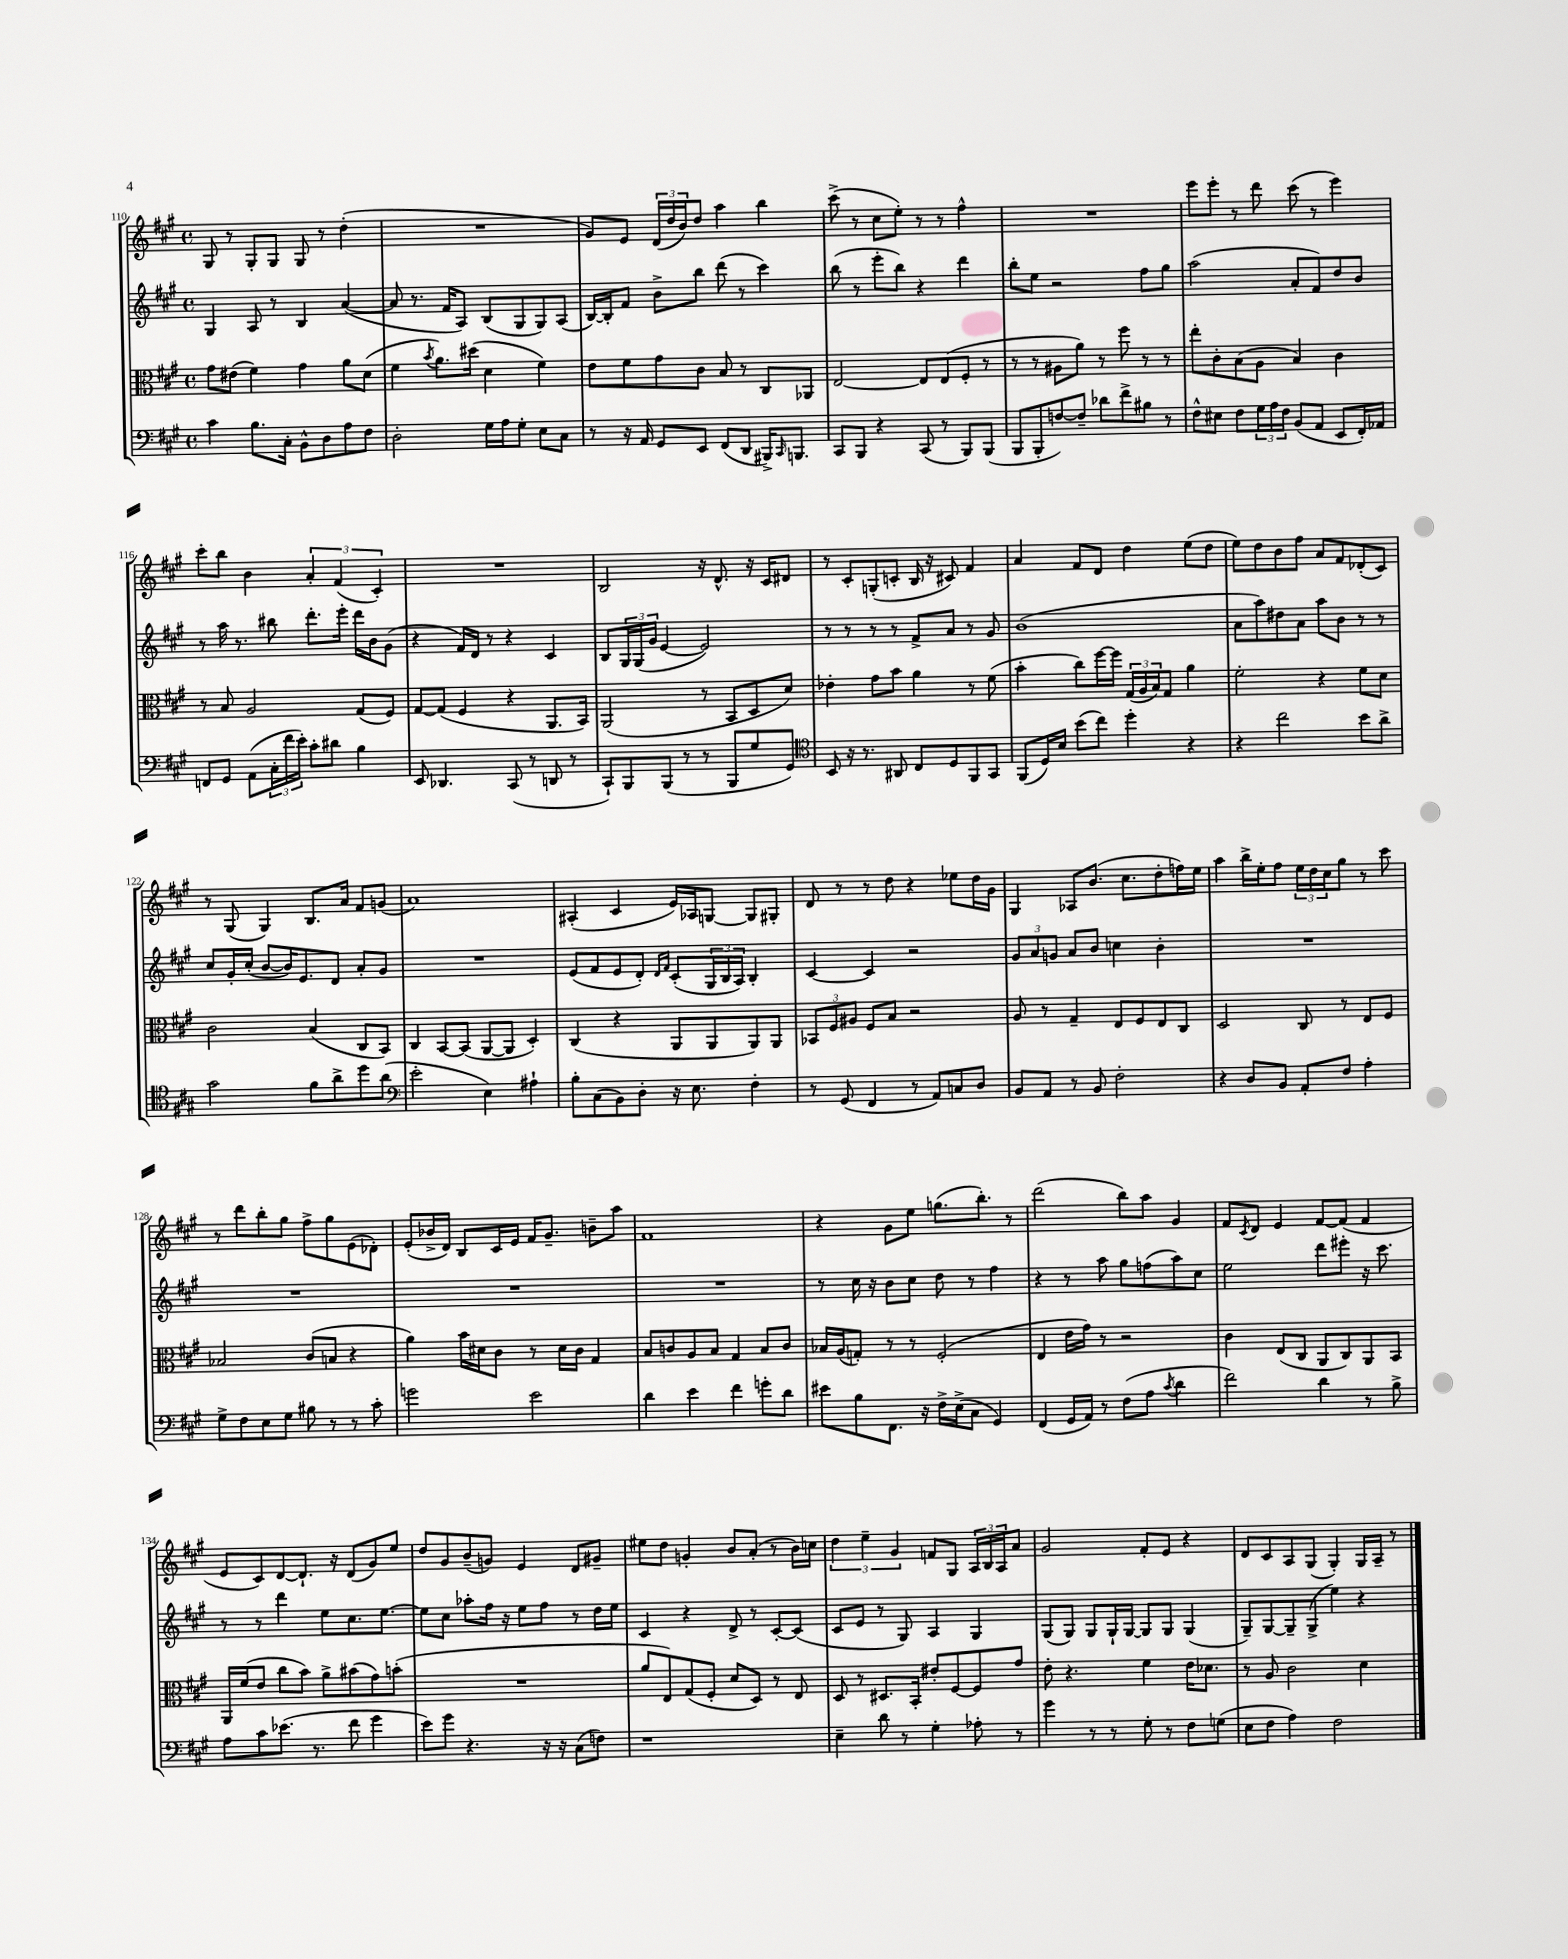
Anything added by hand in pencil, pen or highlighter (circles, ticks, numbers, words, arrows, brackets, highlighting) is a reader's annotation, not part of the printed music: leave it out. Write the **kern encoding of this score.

**kern	**kern	**kern	**kern
*part4	*part3	*part2	*part1
*staff4	*staff3	*staff2	*staff1
*clefF4	*clefC3	*clefG2	*clefG2
*k[f#c#g#]	*k[f#c#g#]	*k[f#c#g#]	*k[f#c#g#]
*M4/4	*M4/4	*M4/4	*M4/4
*met(c)	*met(c)	*met(c)	*met(c)
=110	=110	=110	=110
4c#\	8g#\L	4G#/	8G#/
.	(8e#X\J	.	8r
8.B\L	4f#\)	8A/	8G#'/L
.	.	8r	8G#/J
16C#'\Jk	.	.	.
8BB^^\L	4g#\	4B/	8G#/
8D\	.	.	8r
8A\	8a\L	([4a/	(4dd'\
8F#\J	(8d\J	.	.
=111	=111	=111	=111
2D'\	4f#\	8a/]	1r
.	.	8.r	.
.	8qb/	.	.
.	8.a\L)	.	.
.	.	16f#/KL	.
.	.	8A/J)	.
.	(16dd#X\Jk	.	.
16G#\LL	4d\	(8B/L	.
16A\J	.	.	.
8G#'\J	.	8G#/	.
8E\L	4f#\)	8G#/)	.
8C#\J	.	(8A/J	.
=112	=112	=112	=112
8r	8e\L	[16B/LL)	8g#/L)
.	.	16B'/J]	.
16r	8f#\	8f#/J	8e/J
16AA/	.	.	.
8GG#/L	8g#\	8b^\L	(24d/LL
.	.	.	24dd/
.	.	.	24b/J)
8EE/J	8c#\J	8bb\J	8dd/J
(8FF#/L	8B/	(8ddd\	4aa\
8DD/J	8r	8r	.
16BBB#X^/KL)	8C#/L	4ccc#\)	4bb\
16qqCC#/	.	.	.
8.BBBn/J	.	.	.
.	8AA-X/J	.	.
=113	=113	=113	=113
8CC#/L	[2E/	(8bb\	(8ccc#^\
8BBB/J	.	8r	8r
4r	.	8eee'\L	8cc#\L
.	.	8bb\J)	8ee'\J)
(8CC#/	8E/L]	4r	8r
8r	(8E/	.	8r
8BBB/L)	8F#'/J	4ddd\	4ff#^^\
(8BBB/J	8r	.	.
=114	=114	=114	=114
8BBB/L	8r	8bb'\L	1r
8BBB'/	8r	8ee\J	.
[8Fn/)	8A#X\L	2r	.
8F~/J]	8a\J)	.	.
8d-X\L	8r	.	.
8f#^\	8ff#\	.	.
8B#X\J	8r	8ff#\L	.
8r	8r	8gg#\J	.
=115	=115	=115	=115
8F#^^\L	8ee'\L	(2aa\	8eee\L
8E#X\J	8c#'\	.	8eee'\J
8F#\L	(8B\	.	8r
24G#\L	8A\J	.	8ddd\
24A\	.	.	.
24F#\JJ	.	.	.
(8BB/L	4B/)	8a'/L	(8ccc#\
8AA/J	.	8f#/)	8r
8EE/L	4c#\	8dd/	4eee\)
16FF#'/L)	.	8b/J	.
16AA-X/JJ	.	.	.
!!LO:LB:g=z
=116	=116	=116	=116
8FFn/L	8r	8r	8ccc#'\L
8GG#/J	8B/	16aa\	8bb\J
.	.	8.r	.
(8AA\L	2A/	.	4b\
24C#'\L	.	8bb#X\	.
24f#\	.	.	.
24e'\JJ)	.	.	.
8c#'\L	.	8.ddd'\L	6a'/
8d#X\J	.	.	.
.	.	.	(6f#/
.	.	16eee'\Jk	.
4B\	(8G#/L	16ddd\LL	.
.	.	16b\J	.
.	.	.	6c#'/)
.	8F#/J)	(8g#\J	.
=117	=117	=117	=117
8EE/	[8G#/L	4r	1r
4.DD-X/	(8G#/J]	.	.
.	4F#/	16f#/LL)	.
.	.	16d/JJ	.
.	.	8r	.
(8CC#/	4r	4r	.
8r	.	.	.
8DDn/	8.AA/L	4c#/	.
8r	.	.	.
.	16BB/Jk)	.	.
=118	=118	=118	=118
8CC#`/L)	(2AA/	8B/L	2B/
8BBB/	.	24G#/L	.
.	.	(24G#/	.
.	.	24g#/JJ	.
(8BBB/J	.	[4e/	.
8r	.	.	.
8r	8r	2e/])	16r
.	.	.	8.d^^/
8BBB/L	8BB/L	.	.
8G#/	8D/	.	16r
.	.	.	16c#/KL
8GG#/J)	8d/J)	.	8d#X/J
=119	=119	=119	=119
*clefC4	*	*	*
8BB/	4e-X'\	8r	8r
16r	.	8r	8c#'/L
8.r	.	.	.
.	8g#\L	8r	(8Gn'/
8AA#X/	8b\J	8r	8cn'/J
8C#/L	4a\	8f#^/L	16B/
.	.	.	16r
8D/	.	8a/J	8c#X/)
8FF#/	8r	8r	4f#/
8GG#/J	(8f#\	8g#/	.
=120	=120	=120	=120
(8FF#/L	4b'\	(1b	4a/
16D/L)	.	.	.
16B/JJ	.	.	.
(8b\L	8cc#\L)	.	8f#/L
8cc#\J)	[16ff#\L	.	8d/J
.	16ff#\JJ]	.	.
4dd'\	(24G#/LL	.	4dd\
.	24A/	.	.
.	24B/J)	.	.
.	8G#/J	.	.
4r	4a\	.	(8ee\L
.	.	.	8dd\J
=121	=121	=121	=121
4r	2f#'\	8a\L	8ee\L)
.	.	8aa\)	8dd\
2cc#\	.	8dd#X\	8b\
.	.	8a\J	8ff#\J
.	4r	8aa\L	8a/L
.	.	8b\J	8f#/
8b\L	8f#\L	8r	(8d-X'/
8a^\J	8d\J	8r	8c#/J)
!!LO:LB:g=z
=122	=122	=122	=122
2g#\	2c#\	8cc#/L	8r
.	.	16g#'/L	(8G#/
.	.	(16cc#'/JJ	.
.	.	[8b/L	4G#/)
.	.	16b/K])	.
.	.	8.e/	.
8f#\L	(4B/	.	8.B/L
8a^\	.	8d/J	.
.	.	.	16a/Jk
8dd\	8C#/L	8a'/L	8f#/L
(8a\J	8BB/J)	8g#/J	(8gn/J
=123	=123	=123	=123
*clefF4	*	*	*
2e'\	4C#/	1r	1a)
.	[8BB/L	.	.
.	(8BB/J]	.	.
4E\)	[8AA/L	.	.
.	8AA/J]	.	.
4A#X`\	4D'/)	.	.
=124	=124	=124	=124
8B'\L	(4C#/	(8e/L	(4A#X'/
(8C#\	.	8f#/	.
8BB\)	4r	8e/	4c#/
8D'\J	.	8d'/J)	.
.	.	16qqd/LL	.
.	.	16qqf#/JJ	.
16r	8AA/L	(8c#'/L	16e/LL)
8.E\	.	.	16A-X/J
.	8AA/	24G#/L	[8Gn/J
.	.	24B/	.
.	.	24A/JJ)	.
4F#'\	8AA/)	4B'/	8G/L]
.	8AA/J	.	8G#X'/J
=125	=125	=125	=125
8r	12BB-X/L	[4c#/	8d/
.	12F#/	.	.
(8GG#/	.	.	8r
.	12A#X/J	.	.
4FF#/	8F#/L	4c#/]	8r
.	8B/J	.	8dd\
8r	2r	2r	4r
8AA/L)	.	.	.
8Cn/	.	.	8ee-X\L
8D/J	.	.	16dd\L
.	.	.	16g#\JJ
=126	=126	=126	=126
8BB/L	8A/	12g#/L	4G#/
.	.	12a/	.
8AA/J	8r	.	.
.	.	12gn/J	.
8r	4G#~/	8a/L	8A-X/L
8BB/	.	8b/J	(8.b/J
2F#'\	8E/L	4ccn\	.
.	.	.	8.cc#\L
.	8F#/	.	.
.	8E/	4b'\	8dd'\
.	8C#/J	.	16ffn\L)
.	.	.	16ee\JJ
=127	=127	=127	=127
4r	2D/	1r	4aa\
8D/L	.	.	16bb^\LL
.	.	.	16ee'\J
8BB/J	.	.	8ff#\J
8AA'/L	8C#/	.	24ee\LL
.	.	.	24dd\
.	.	.	24cc#\J
8F#/J	8r	.	8gg#\J
4A'\	8E/L	.	8r
.	8F#/J	.	8ccc#\
!!LO:LB:g=z
=128	=128	=128	=128
8G#^\L	2B-X/	1r	8r
8F#\	.	.	8ddd\L
8E\	.	.	8bb'\
8G#\J	.	.	8gg#\J
8B#X\	(8c#/L	.	8ff#^\L
8r	8Bn/J	.	8gg#\
8r	4r	.	(8e\
8c#'\	.	.	8d-X'\J)
=129	=129	=129	=129
2gn\	4a\)	1r	(8e'/L
.	.	.	16b-X^/L
.	.	.	16d/JJ)
.	16b\LL	.	8B/L
.	16d#X\J	.	.
.	8c#\J	.	16c#/L
.	.	.	16e/JJ
2e\	8r	.	16f#/KL
.	.	.	8.g#~/J
.	16d#\LL	.	.
.	16c#\JJ	.	.
.	4G#/	.	8bn~\L
.	.	.	8aa\J
=130	=130	=130	=130
4d\	8B/L	1r	1f#
.	8cn/	.	.
4e\	8A/	.	.
.	8B/J	.	.
4f#\	4G#/	.	.
8gn'\L	8B/L	.	.
8d\J	8c/J	.	.
=131	=131	=131	=131
8e#X\L	16B-X/LL	8r	4r
.	(16A/J	.	.
8B\	8Gn'/J)	16cc#\	.
.	.	16r	.
8.FF#\J	8r	8b\L	8g#\L
.	8r	8cc#\J	8ee\J
16r	.	.	.
16F#^\LL	(2F#'/	8dd\	(8.ggn\L
(16E^\J	.	.	.
8C#\J	.	8r	.
.	.	.	8.bb'\J)
4GG#/)	.	4ff#\	.
.	.	.	8r
=132	=132	=132	=132
(4FF#/	4E/	4r	(2ddd\
16GG#/LL	16e\LL	8r	.
16AA/JJ)	16g#\JJ)	.	.
8r	8r	8aa\	.
(8F#\L	2r	8gg#\L	8bb\L)
8A\J	.	(8ffn\	8aa\J
8qc#/	.	.	.
4d\	.	8aa\)	4g#/
.	.	8cc#\J	.
=133	=133	=133	=133
2f#\)	4c#\	2ee\	8f#/L
.	.	.	8qc#/
.	.	.	8d/J
.	(8E/L	.	4e/
.	8C#/J	.	.
4d\	8AA/L	8ddd\L	[8f#/L
.	8C#/)	8eee#X'\J	(8f#/J]
8r	8AA/	16r	4f#/
.	.	8.ccc#\	.
8B^\	8BB/J	.	.
!!LO:LB:g=z
=134	=134	=134	=134
8A\L	16AA/LL	8r	8e/L
.	(16f#/J	.	.
8c#\	8e/J	8r	8c#/)
(8.e-X\J	8cc#\L	4ddd\	[8d/
.	8b\J)	.	8.d`/J]
8.r	.	.	.
.	8a^\L	8ee\L	.
.	.	.	16r
8f#\	(8b#X\	8.cc#\	(8d/L
4g#\	8g#\)	.	8g#/)
.	.	[8.ee\J	.
.	(8bn'\J	.	8ee/J
=135	=135	=135	=135
8e\L)	1r	8ee\L]	8dd/L
8g#\J	.	8cc#\J	8g#/
4.r	.	8aa-X'\L	(8b~/
.	.	16ff#\Jk	8gn/J)
.	.	16r	.
.	.	8ee\L	4e/
16r	.	8ff#\J	.
16r	.	.	.
(8C#\L	.	8r	8d/L
8Fn\J)	.	16dd\LL	8g#X~/J
.	.	16ee\JJ	.
=136	=136	=136	=136
1r	8a/L	4c#/	8ee#X\L
.	8E/)	.	8dd\J
.	(8G#/	4r	4gn'/
.	8F#'/J	.	.
.	8d/L	8d^/	8b/L
.	8D/J)	8r	(8a'/J
.	8r	[8c#'/L	8r
.	8E/	(8c#/J]	16b\LL)
.	.	.	16ccn\JJ
=137	=137	=137	=137
4E~\	8D/	8c#/L	6dd\
.	8r	8e/J	.
.	.	.	6ee~\
8d\	8.D#X/L	8r	.
.	.	.	6g#/
8r	.	8G#/)	.
.	16BB'/Jk	.	.
4G#'\	8e#X'/L	4A/	8fn/L
.	[8F#/	.	8G#/J
8A-X'\	8F#/]	4G#/	24A/LL
.	.	.	24B/
.	.	.	24A/J
8r	8g#/J	.	8a/J
=138	=138	=138	=138
4g#\	8e'\	(8G#/L	2g#/
.	4.r	8G#/J)	.
8r	.	8G#/L	.
8r	.	16G#`/L	.
.	.	[16G#/JJ	.
8G#'\	4f#\	8G#/L]	8f#'/L
8r	.	8G#/J	8e/J
8F#\L	16e\KL	(4G#/	4r
.	8.d-X\J	.	.
(8Gn\J	.	.	.
=139	=139	=139	=139
8E\L	8r	8G#~/L)	8d/L
8F#\J	8A/	[8G#/	8c#/
4A\)	2c#\	8G#~/]	8A/
.	.	(8G#^/J	(8G#/J
2F#\	.	4ee\)	4G#'/)
.	4d\	4r	16G#/LL
.	.	.	16A~/JJ
.	.	.	8r
==	==	==	==
*-	*-	*-	*-
